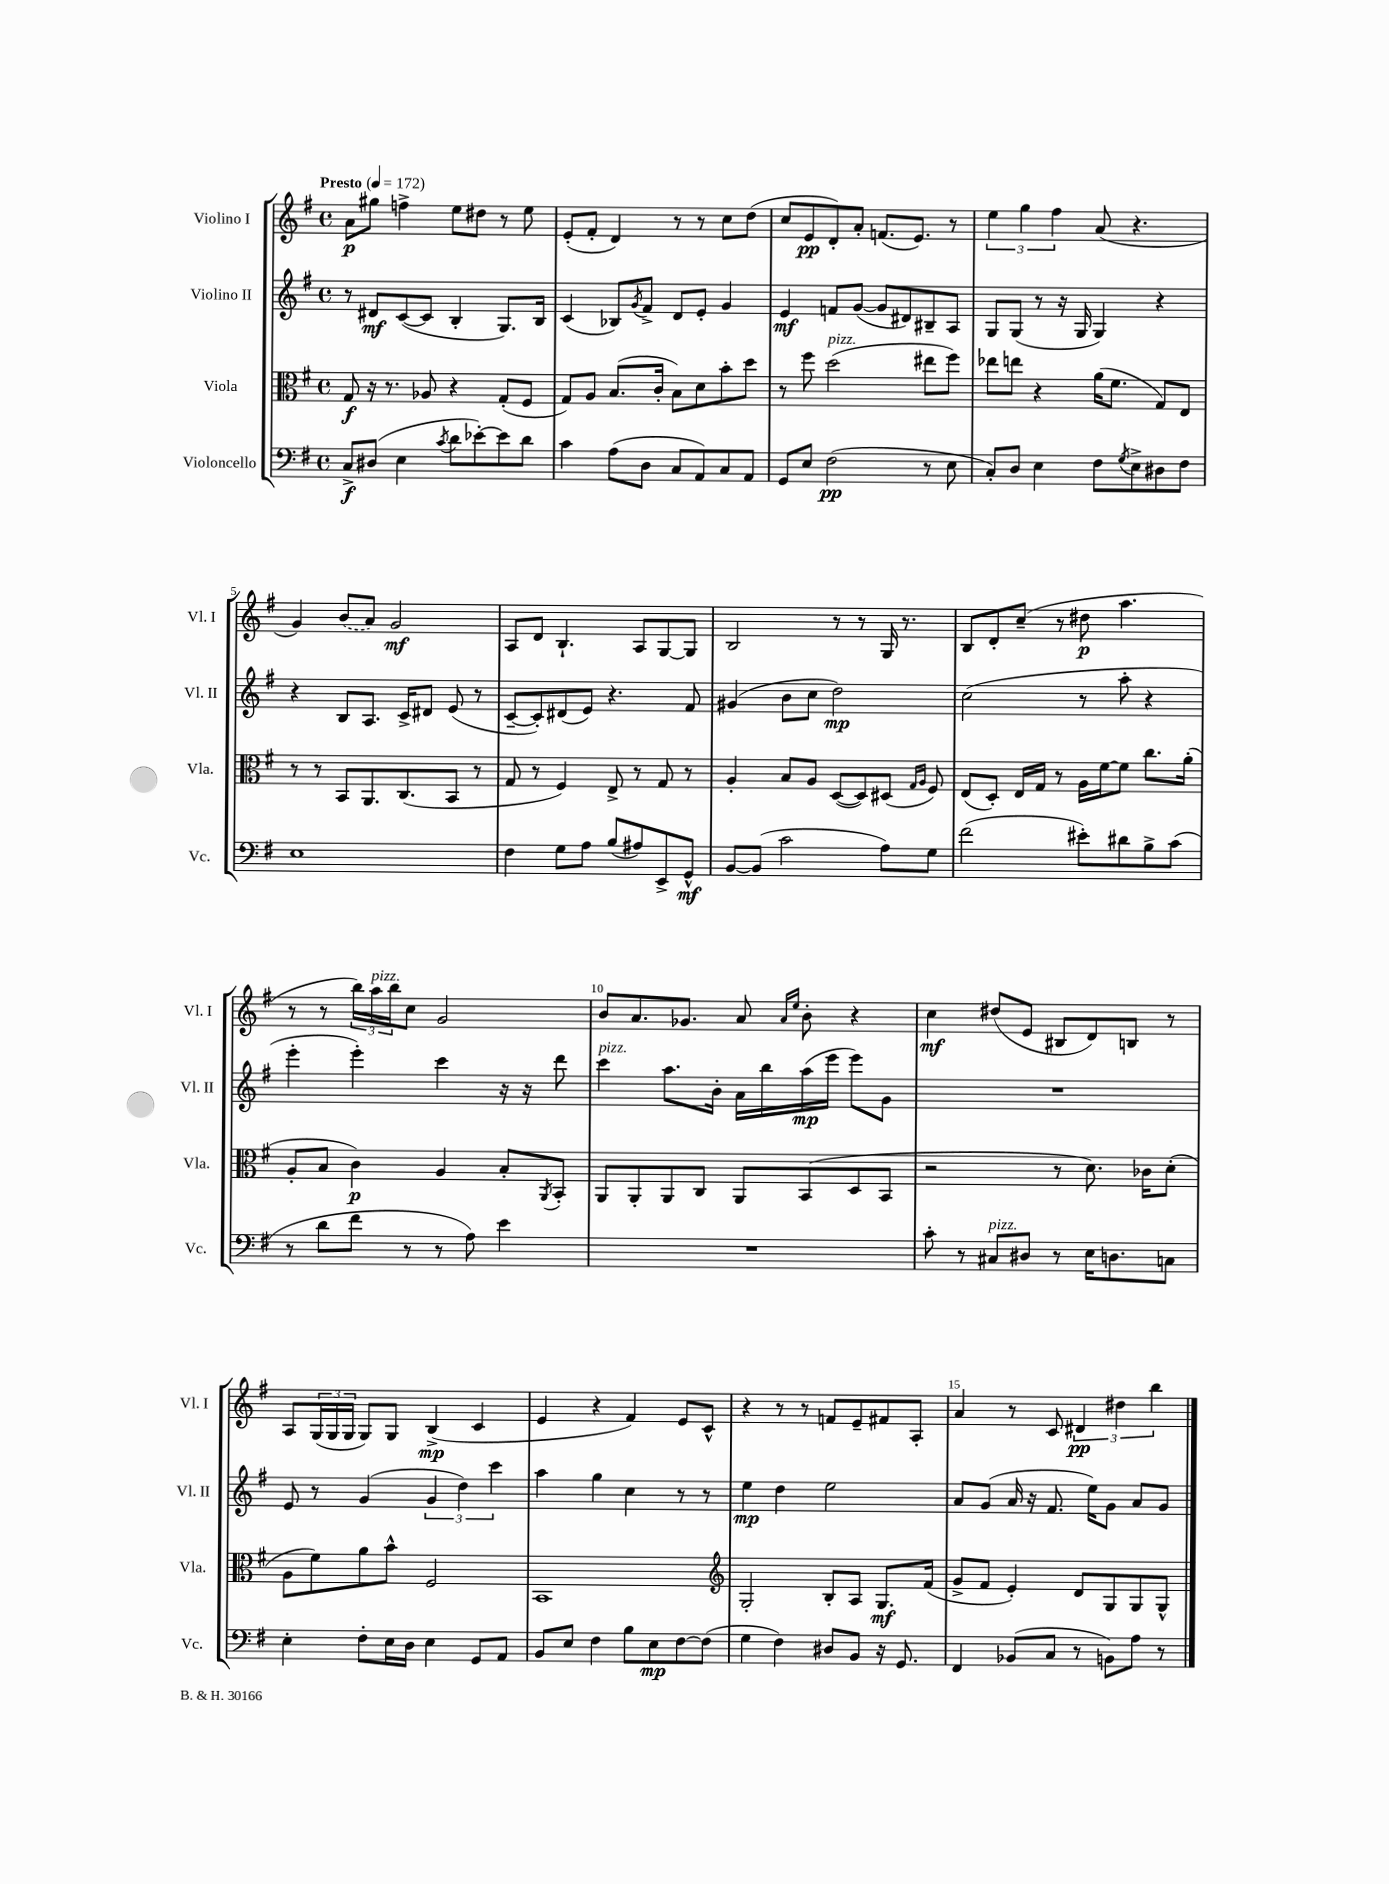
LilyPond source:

<<
\new StaffGroup <<
\new Staff = "s0" \with { instrumentName = "Violino I" shortInstrumentName = "Vl. I" } {
    \clef treble \key g \major \defaultTimeSignature \time 4/4 \tempo "Presto" 4 = 172
    a'8\p gis''8 f''4-> e''8 dis''8 r8 e''8 |
    e'8-.( fis'8-. d'4) r8 r8 c''8 d''8( |
    c''8 e'8\pp d'8-.) a'8-. f'8.( e'8.) r8 |
    \tuplet 3/2 { e''4 g''4 fis''4 } a'8( r4. |
    g'4) \once \slurDashed b'8( a'8) g'2\mf |
    a8 d'8 b4.-! a8 g8~ g8 |
    b2 r8 r8 g16 r8. |
    b8 d'8-. c''8--( r8 dis''8\p a''4. |
    r8 r8 \tuplet 3/2 { b''16) a''16^\markup { \italic "pizz." } b''16 } c''8 g'2 |
    b'8 a'8. ges'8. a'8 \grace { a'16 e''16 } b'8-. r4 |
    c''4\mf dis''8( e'8 bis8 d'8) b8 r8 |
    a8 \tuplet 3/2 { g16( g16 g16 } g8) g8 b4->\mp( c'4 |
    e'4 r4 fis'4) e'8 c'8-^ |
    r4 r8 r8 f'8 e'8-- fis'8 a8-. |
    a'4 r8 c'8 \tuplet 3/2 { dis'4\pp dis''4 b''4 } \bar "|." |
}
\new Staff = "s1" \with { instrumentName = "Violino II" shortInstrumentName = "Vl. II" } {
    \clef treble \key g \major \defaultTimeSignature \time 4/4
    r8 dis'8\mf c'8~( c'8 b4-. g8.) b16 |
    c'4( bes8) \acciaccatura { g'8 } fis'8-> d'8 e'8-. g'4 |
    e'4\mf f'8 g'8~( g'8 dis'8) bis8-- a8 |
    g8 g8( r8 r16 g16 g4) r4 |
    r4 b8 a8. c'16-> dis'8 e'8( r8 |
    c'8~-- c'8-.) dis'8( e'8) r4. fis'8 |
    gis'4( b'8 c''8 d''2\mp) |
    c''2( r8 a''8-. r4 |
    e'''4-. e'''4-.) c'''4 r16 r16 d'''8 |
    c'''4^\markup { \italic "pizz." } a''8. b'16-. a'16 b''16 a''16\mp( e'''16 e'''8) g'8 |
    R1 |
    e'8 r8 g'4( \tuplet 3/2 { g'4 d''4) c'''4 } |
    a''4 g''4 c''4 r8 r8 |
    e''4\mp d''4 e''2 |
    a'8 g'8( a'16 r16 fis'8. e''16) g'8 a'8 g'8 \bar "|." |
}
\new Staff = "s2" \with { instrumentName = "Viola" shortInstrumentName = "Vla." } {
    \clef alto \key g \major \defaultTimeSignature \time 4/4
    g8\f r16 r8. aes8 r4 g8-.( fis8 |
    g8) a8 b8.( c'16-. b8) d'8 b'8-. d''8 |
    r8 fis''8 d''2^\markup { \italic "pizz." }( eis''8 fis''8) |
    ees''8 e''8 r4 a'16( fis'8. g8) e8 |
    r8 r8 b,8 a,8. c8.( b,8 r8 |
    g8 r8 fis4) e8-> r8 g8 r8 |
    a4-. b8 a8 d8~( d8) dis8( \grace { g16 a16 } fis8) |
    e8( d8-.) e16 g16 r8 a16 fis'16~ fis'8 c''8. a'16-.( |
    a8-. b8 c'4\p) a4 b8-. \acciaccatura { a,8 } b,8-. |
    a,8 a,8-. a,8 c8 a,8 b,8( d8 b,8 |
    r2 r8 d'8.) ces'16 d'8-.( |
    a8 fis'8) a'8 b'8-^ fis2 |
    b,1 |
    \clef treble g2-. b8-. a8 g8.\mf fis'16( |
    g'8-> fis'8 e'4-.) d'8 g8 g8 g8-^ \bar "|." |
}
\new Staff = "s3" \with { instrumentName = "Violoncello" shortInstrumentName = "Vc." } {
    \clef bass \key g \major \defaultTimeSignature \time 4/4
    c8->\f dis8( e4 \acciaccatura { c'8 } d'8 ees'8~-.) ees'8 d'8 |
    c'4 a8( d8 c8 a,8) c8 a,8 |
    g,8 e8 fis2\pp( r8 e8 |
    c8-.) d8 e4 fis8 \acciaccatura { g8 } e8-> dis8 fis8 |
    e1 |
    fis4 g8 a8 b8( ais8) e,8-> g,8-^\mf |
    b,8~ b,8( c'2 a8) g8 |
    fis'2( eis'8-.) dis'8 b8-> c'8( |
    r8 d'8 fis'8 r8 r8 a8) e'4 |
    R1 |
    c'8-. r8 cis8^\markup { \italic "pizz." } dis8 r8 e16 d8. c8 |
    e4-. fis8-. e16 d16 e4 g,8 a,8 |
    b,8 e8 fis4 b8 e8\mp fis8~ fis8( |
    g4 fis4) dis8 b,8 r16 g,8. |
    fis,4 bes,8( c8 r8 b,8) a8 r8 \bar "|." |
}
>>
>>
\layout { \context { \Score \override BarNumber.break-visibility = ##(#f #t #t) barNumberVisibility = #(every-nth-bar-number-visible 5) } }
